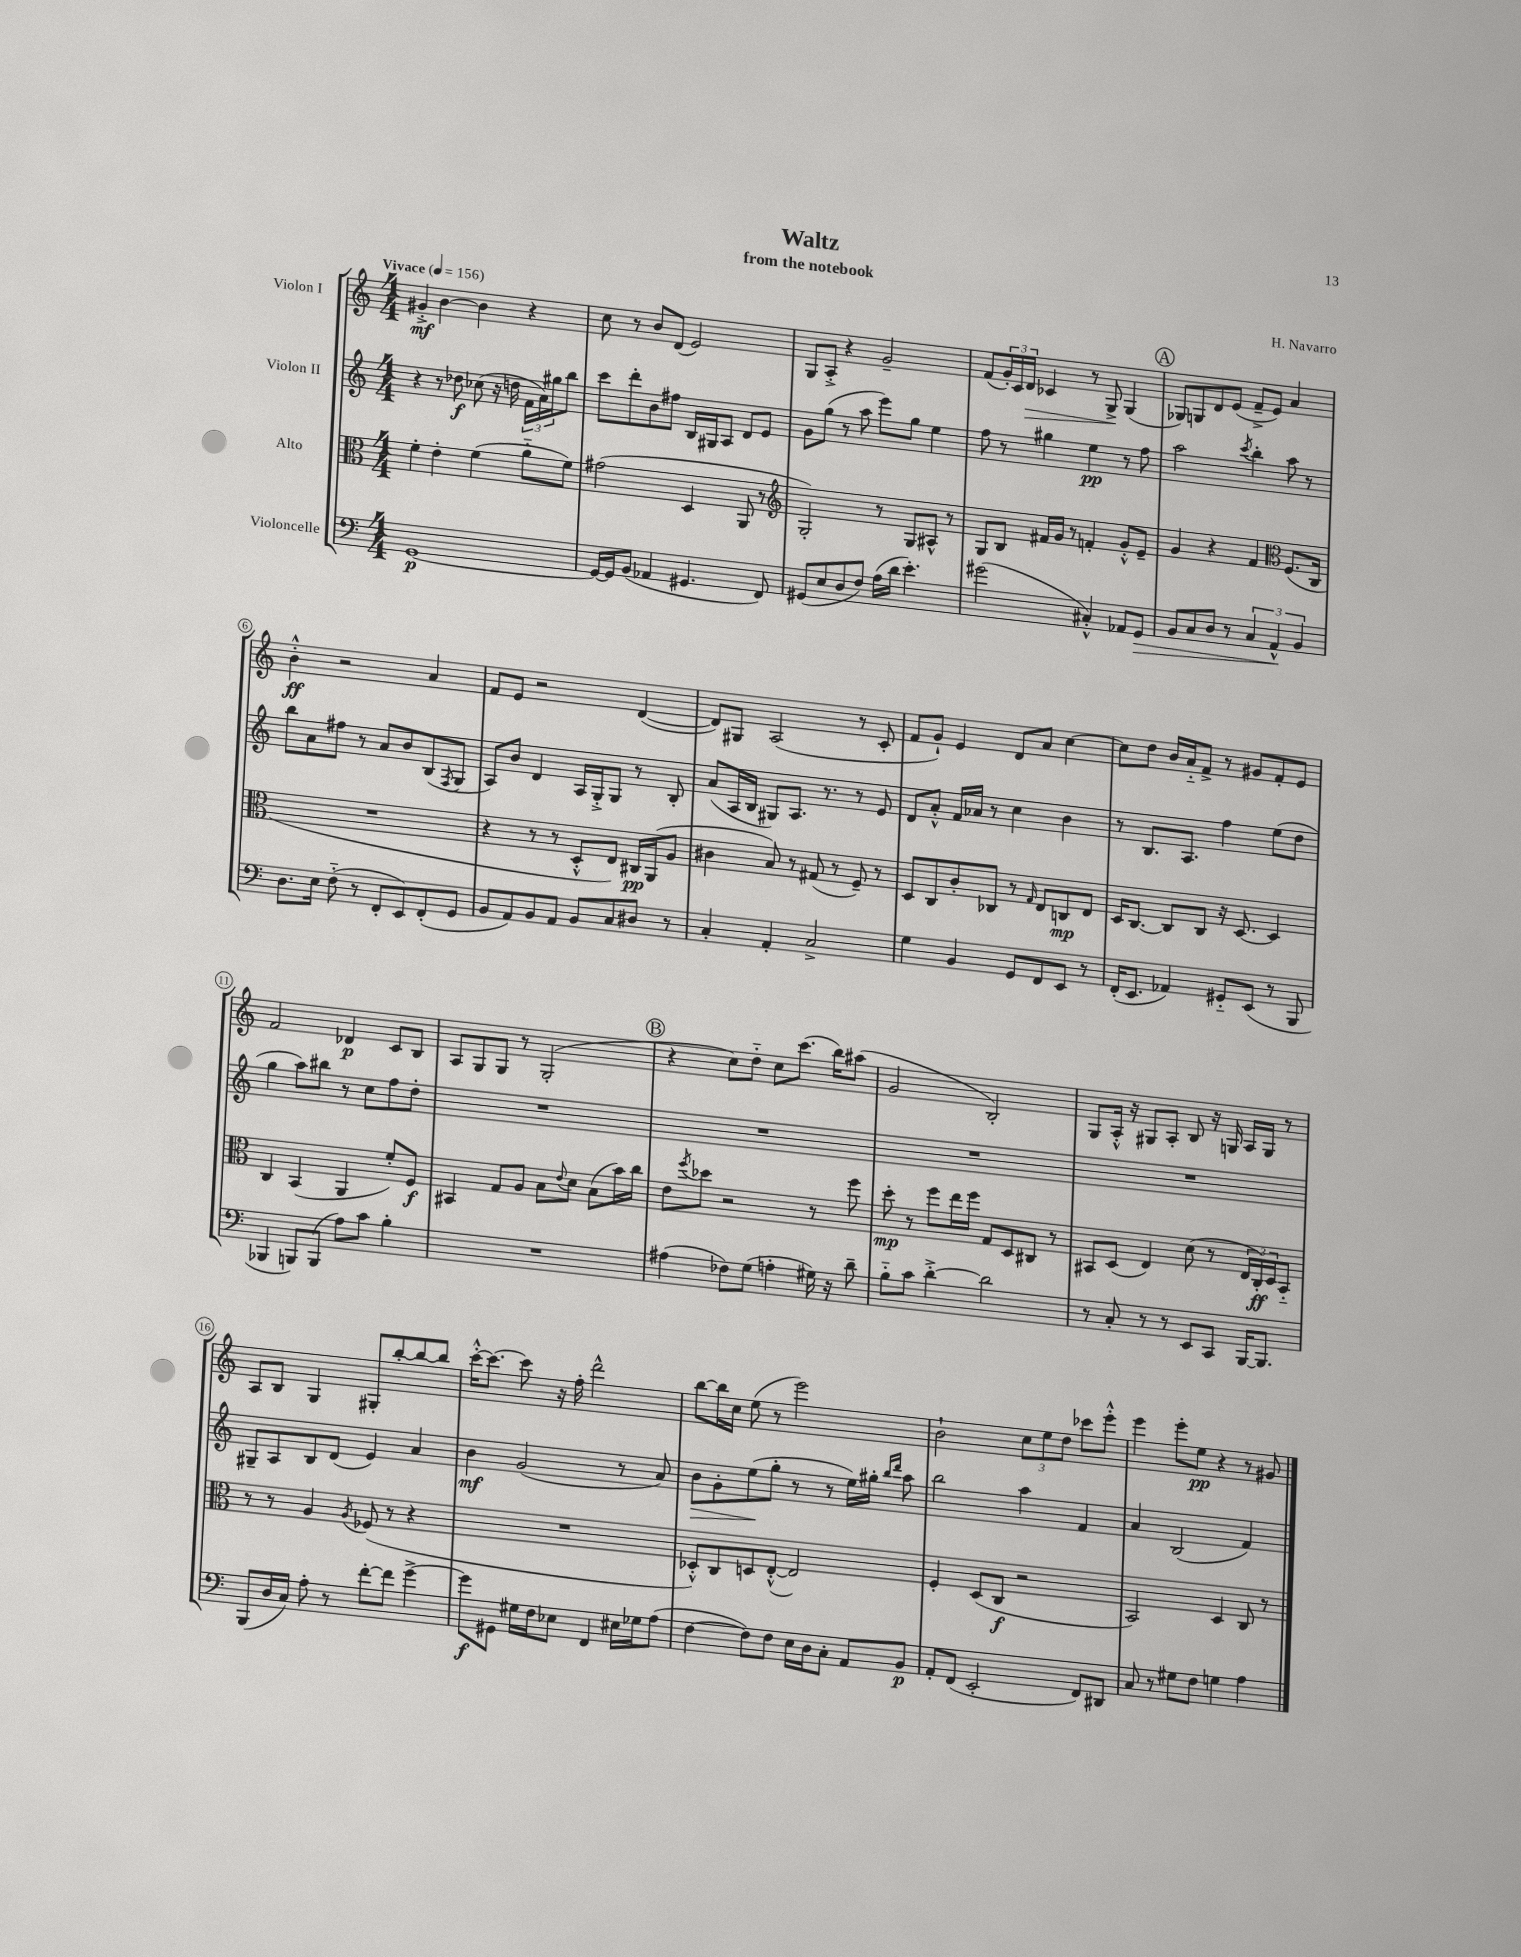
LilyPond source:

\header { title = "Waltz" composer = "H. Navarro" subtitle = "from the notebook" }
<<
\new StaffGroup <<
\new Staff = "s0" \with { instrumentName = "Violon I" } {
    \clef treble \key c \major \numericTimeSignature \time 4/4 \tempo "Vivace" 4 = 156
    gis'4-.->\mf b'4~ b'4 r4 |
    c''8 r8 b'8 d'8( e'2) |
    g8 a8-.-> r4 g'2-- |
    f'8( \tuplet 3/2 { g'16-.) c'16 d'16\> } ces'4 r8 g8->\! g4( |
    \mark \markup { \circle "A" } ges8) g8 d'8 e'8( f'8---> e'8) a'4 |
    b'4-.-^\ff r2 a'4 |
    f'8 e'8 r2 d'4~( |
    d'8) gis8 a2( r8 c'8-. |
    f'8 g'8-!) e'4 d'8 a'8 c''4~ |
    c''8 d''8 b'16 a'16-_ f'8-> r8 gis'8 f'8-. e'8 |
    f'2 des'4\p c'8 b8 |
    a8 g8 g8 r8 g2-.( |
    \mark \markup { \circle "B" } r4 c''8) d''8-_ c''8 c'''8.( b''16) ais''8( |
    g'2 b2-.) |
    g8 a16-.-^ r16 gis8 a8-. b8 r16 g16 a16 g16 r8 |
    a8 b8 g4 gis8-. b''8~-. b''8~ b''8 |
    c'''16~-.-^ c'''8.~ c'''8 r16 f''16-. d'''2-^ |
    b''8~ b''16 c''16 e''8( r8 e'''2) |
    b'2-! \tuplet 3/2 { c''8 e''8 d''8 } ces'''8 e'''8-.-^ |
    e'''4 e'''8-. e''8\pp r4 r8 gis'8 \bar "|." |
}
\new Staff = "s1" \with { instrumentName = "Violon II" } {
    \clef treble \key c \major \numericTimeSignature \time 4/4
    r4 r8 des''8\f ces''8( r16 d''16 \tuplet 3/2 { f'16 a'16) gis''16 } b''8 |
    c'''8 d'''8-. b'8 fis''8 b16 gis16 a8 d'8 e'8 |
    g'8 g''8( r8 a''8 e'''8) g''8 e''4 |
    f''8 r8 gis''4 e''4\pp r8 f''8 |
    \mark \markup { \circle "A" } a''2 \acciaccatura { c'''8 } b''4-. a''8 r8 |
    b''8 a'8 fis''8 r8 a'8 b'8 b8( \acciaccatura { f8 } g8 |
    a8) b'8 d'4 a16 g16-.-> g8 r8 b8-. |
    a'8( a16 b16 gis8) a8. r8. r8 e'8 |
    d'8 a'8-.-^ f'16 aes'16 r8 c''4 b'4 |
    r8 b8. a8. f''4 e''8( d''8 |
    g''4 a''8) bis''8 r8 c''8 f''8 d''8-. |
    R1 |
    \mark \markup { \circle "B" } R1 |
    R1 |
    R1 |
    gis8-- a8 b8 d'8( e'4) a'4 |
    b'4\mf g'2( r8 a'8) |
    b'8\> g'8-. e''8\!( g''8-. r8 r8 e''16) gis''16-. \grace { b''16 d'''16 } a''8 |
    b''2 a''4 f'4 |
    a'4 b2( f'4) \bar "|." |
}
\new Staff = "s2" \with { instrumentName = "Alto" } {
    \clef alto \key c \major \numericTimeSignature \time 4/4
    f'4-. e'4-. f'4( a'8-_ f'8) |
    gis'2( d4 a,8 r8 |
    \clef treble g2-.) r8 g8 ais8-^ r8 |
    g8 b8 fis'16 g'16 r8 f'4-. g'8-.-^ e'8-- |
    \mark \markup { \circle "A" } g'4 r4 f'4 \clef alto f8.( c16 |
    R1 |
    r4 r8 r8 d8-.-^ e8) cis16\pp a,16( a8 |
    cis'4 b8) r8 gis8( r8 f8--) r8 |
    d8 c8 c'8-. ces8 r8 \grace { g16 } e8 c8\mp e8 |
    d16 c8.~ c8 c8 r16 d8.~ d4 |
    c4 b,4( a,4 f'8-.) f8\f |
    bis,4 g8 a8 b8 \appoggiatura { e'8 } d'8 b8( b'16) c''16 |
    \mark \markup { \circle "B" } e'8 \acciaccatura { f''8 } des''8 r2 r8 f''8 |
    d''8-.\mp r8 f''8 e''16 f''16 g8 d8 cis8 r8 |
    bis,8 d8( e4) d'8( r8 \tuplet 3/2 { e16 c16-.\ff) d16 } bis,8-_ |
    r8 r8 a4 \acciaccatura { a8 } fes8( r8 r4 |
    R1 |
    des8-.-^) c8 d8 e8~-.-^( e2) |
    f4-. d8( c8\f r2 |
    b,2) d4 c8 r8 \bar "|." |
}
\new Staff = "s3" \with { instrumentName = "Violoncelle" } {
    \clef bass \key c \major \numericTimeSignature \time 4/4
    g,1~\p |
    g,16~ g,16 b,8( aes,4 gis,4. f,8) |
    gis,8( e8 d8 f8) a16( d'16 e'4.-.) |
    gis'2( cis4-.-^) aes,8 g,8\> |
    \mark \markup { \circle "A" } b,8 c8 d8 r8 \tuplet 3/2 { c4 a,4-^\! b,4 } |
    d8. e16 f8-_( r8 f,8-. e,8) f,8-.( g,8 |
    b,8 a,8) b,8 a,8 b,8 c8 dis8 r8 |
    c4-. a,4-. c2-> |
    g4 b,4 g,8 f,8 e,8 r8 |
    f,16-.( e,8. aes,4) gis,8-_ e,8( r8 b,,8 |
    bes,,4 b,,8) b,,8( a8) c'8 b4-. |
    R1 |
    \mark \markup { \circle "B" } ais4( fes8) g8( a4-. gis16) r16 d'8-- |
    b8-_ c'8 d'4~-.-> d'2 |
    r8 c8-. r8 r8 e,8 c,8 b,,16~ b,,8. |
    b,,8( d16 c16) a8-. r8 f'8~-. f'8 g'4~-> |
    g'8\f gis,8 gis16 f16 ees8 f,4 eis16 ges16 a8( |
    f4~ f8) f8 e16 d16 c8-. a,8 b,8\p |
    a,8-. f,8( e,2-. f,8) dis,8 |
    c8 r8 gis8 f8 g4 a4 \bar "|." |
}
>>
>>
\layout { \context { \Score \override BarNumber.stencil = #(make-stencil-circler 0.1 0.3 ly:text-interface::print) } }
